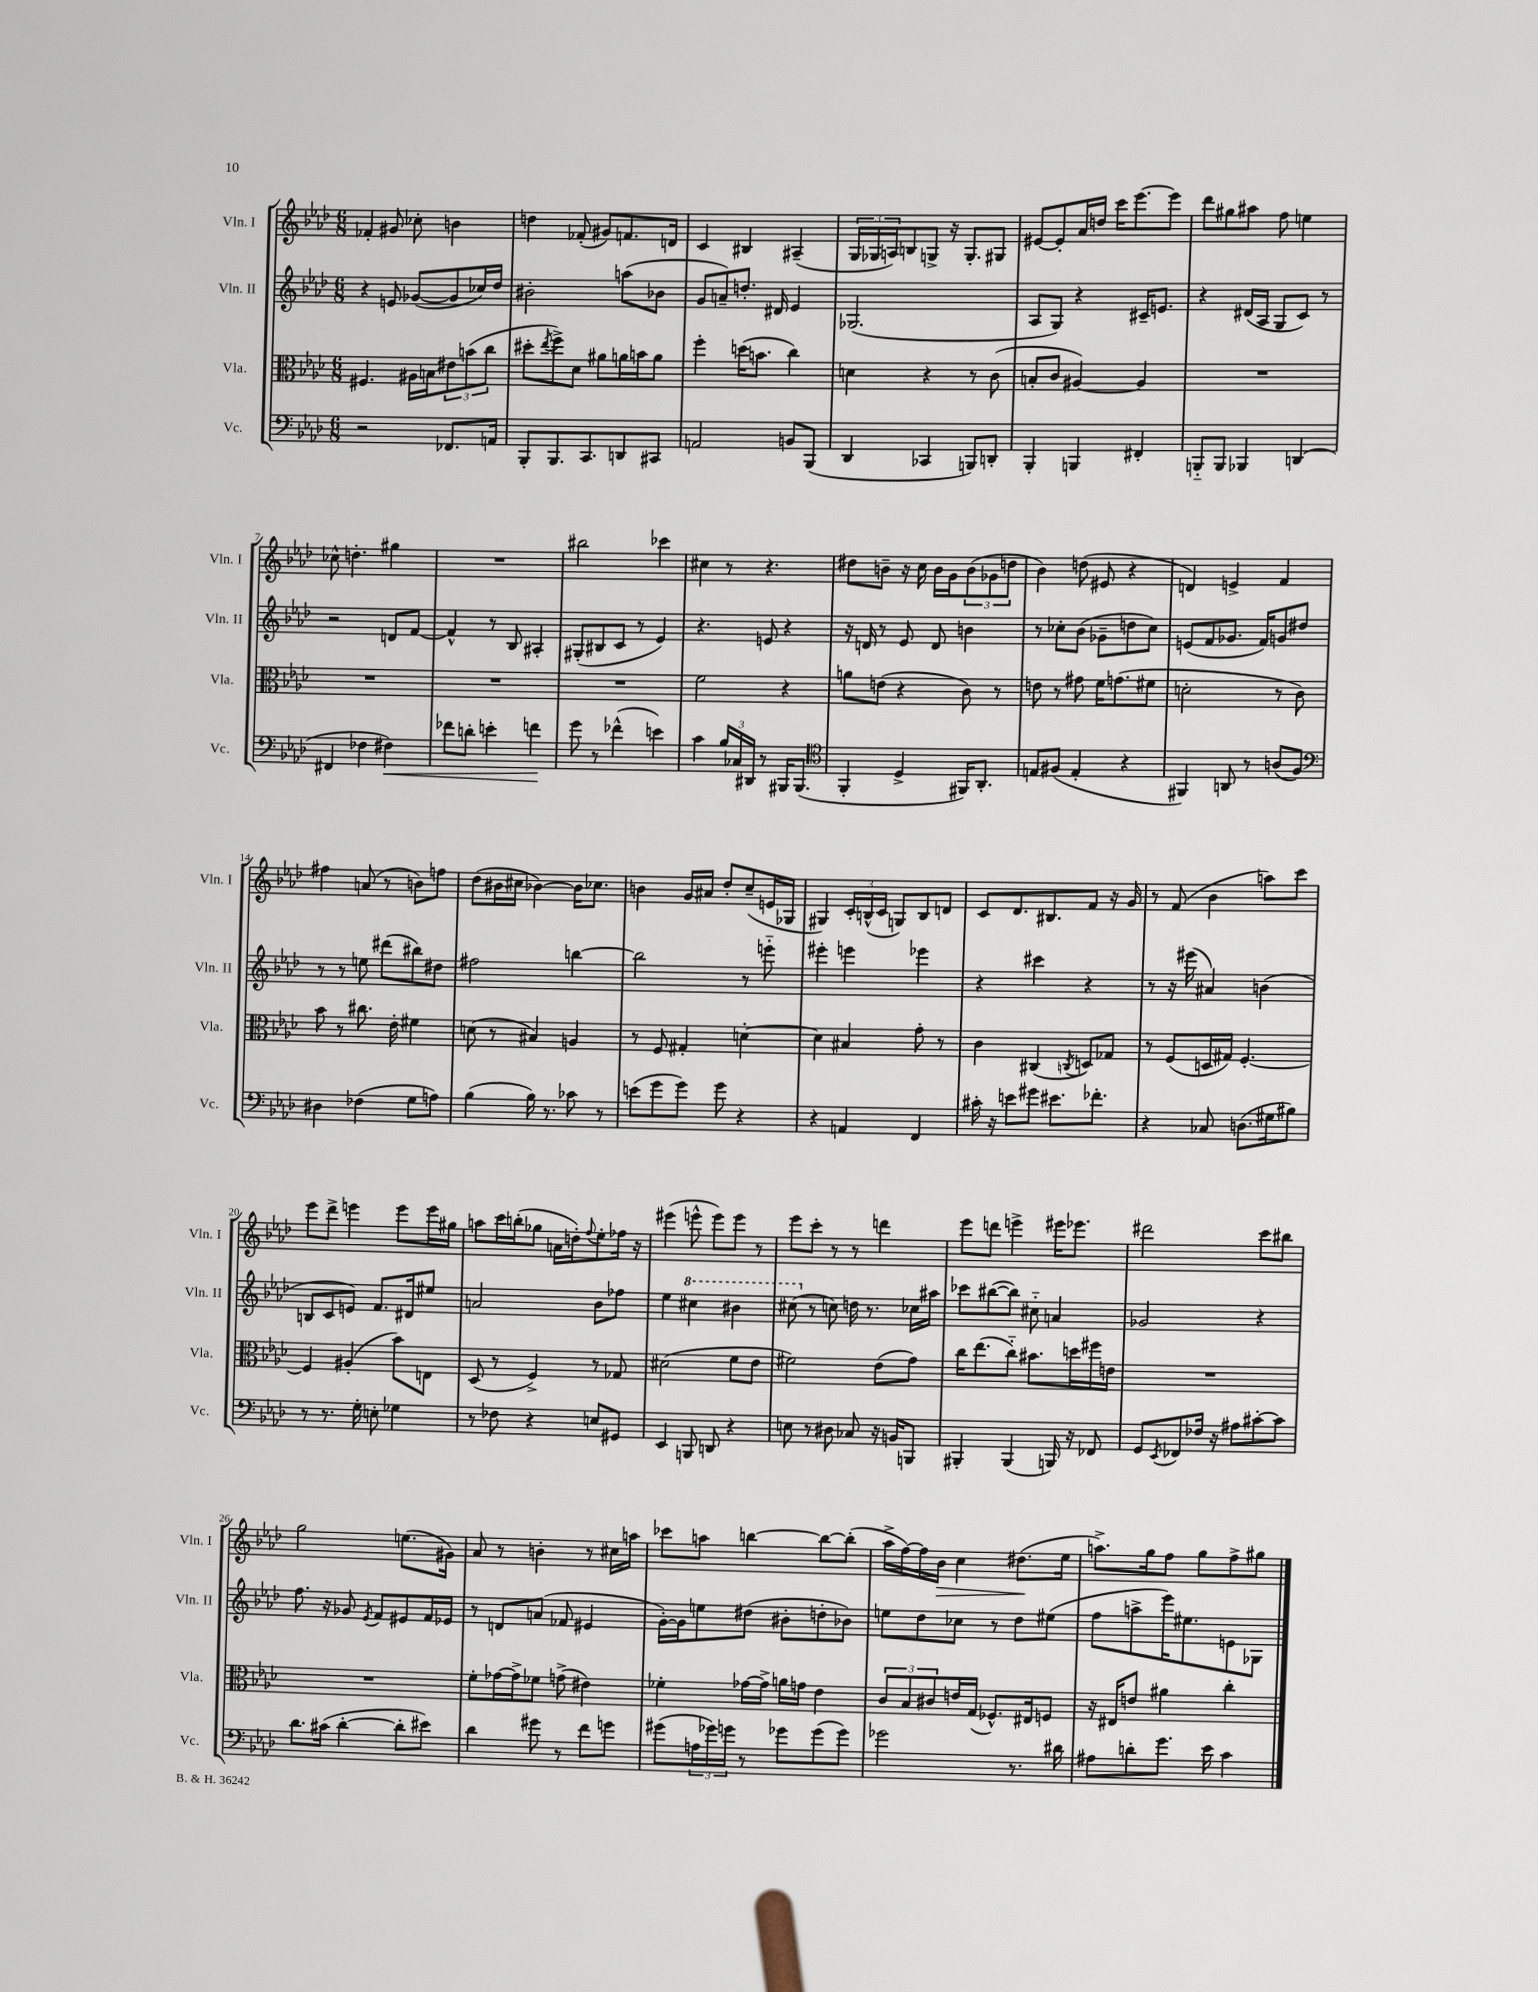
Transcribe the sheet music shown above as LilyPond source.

<<
\new StaffGroup <<
\new Staff = "s0" \with { instrumentName = "Vln. I" shortInstrumentName = "Vln. I" } {
    \clef treble \key aes \major \numericTimeSignature \time 6/8
    fes'4-. gis'8 ces''8-. b'4 |
    d''4 fes'8-.( gis'8) f'8. d'16 |
    c'4 bis4 ais4--( |
    \tuplet 3/2 { g16 ges16 a16) } b8 g8-> r16 g8.-. gis8 |
    eis'8~ eis'8-. aes'16 d''16 c'''16 ees'''8.~ ees'''8 |
    des'''8 gis''8 ais''8 f''8 e''4 |
    ces''8-^ d''4.-. gis''4 |
    R2. |
    bis''2 ces'''4 |
    cis''4 r8 r4. |
    dis''8 b'8-- r16 c''16 b'16 g'16 \tuplet 3/2 { b'8( ges'8 d''8 } |
    bes'4) d''8( eis'8 r4 |
    d'4) e'4-> f'4 |
    fis''4 a'8( r8 b'8) f''8 |
    des''8( bis'16 cis''16 bes'4~) bes'16 ces''8. |
    b'4 g'16 ais'16 des''8-. c''8--( e'16 ges16 |
    gis4) \tuplet 3/2 { c'16-. b16-^( c'16 } g8) b8 d'8 |
    c'8 des'8. bis8. f'8 r16 g'16 |
    r8 f'8( bes'4 a''8) c'''8 |
    ees'''8 des'''8-> e'''4 e'''8 e'''16 gis''16 |
    a''8 c'''16 b''16-.( ges''8 a'16 d''16-.) \appoggiatura { f''8 } ees''8-. fes''16 r16 |
    eis'''4( e'''8-^ e'''8) e'''8 r8 |
    ees'''8 c'''8-. r8 r8 d'''4 |
    ees'''8 d'''8 e'''4-> eis'''16 ees'''8. |
    dis'''2 c'''8 bis''8 |
    g''2 e''8.( gis'16) |
    aes'8 r8 b'4-. r8 cis''16 a''16 |
    ces'''8 a''8 b''4~ b''8~ b''8-.( |
    aes''16-> f''16~) f''16 bes'16\> c''4 dis''8.\!( ees''16 |
    a''8.->) g''16 f''8 g''8 f''8-> gis''8 \bar "|." |
}
\new Staff = "s1" \with { instrumentName = "Vln. II" shortInstrumentName = "Vln. II" } {
    \clef treble \key aes \major \numericTimeSignature \time 6/8
    r4 e'8 ges'8~( ges'8 ces''16) des''16 |
    bis'2-. a''8( bes'8 |
    g'8 a'8--) d''8.-. dis'16 ees'4 |
    ges2.( |
    aes8 g8) r4 cis'16-- e'8. |
    r4 dis'16( aes16 g8 c'8) r8 |
    r2 d'8 f'8~ |
    f'4-^ r8 bes8 ais4-. |
    gis8-.( bis8 c'8 r8 ees'4) |
    r4. e'8 r4 |
    r16 d'16 r8 ees'8 d'8 b'4 |
    r8 ces''8-. bes'8( ges'8-- d''8 ces''8) |
    e'8( f'8 ges'8. f'16) g'8 dis''8 |
    r8 r8 e''8 dis'''8( bis''8) dis''8 |
    fis''2 b''4~ |
    b''2 r8 e'''8-_ |
    eis'''4-. e'''4 ees'''4 |
    r4 cis'''4 r4 |
    r8 r16 eis'''16( ais'4) b'4( |
    b8 c'8 e'8) f'8. dis'16 eis''8 |
    a'2 bes'8 fes''8 |
    ees''4 \ottava #1 cis'''4 bis''4 |
    cis'''8( \ottava #0 r8 c''!8) d''16 r8. ces''16 ais''16 |
    ces'''8 bis''8~( bis''8) cis''8-_ a'4 |
    ges'2 r4 |
    f''8. r16 ges'8 \acciaccatura { ees'8 } f'8 eis'8 f'16 ees'16 |
    r8 d'8 a'8( fes'8 eis'4 |
    g'16~-.) g'16 e''8 dis''8( bis'8-. d''8-. bes'8) |
    e''8 des''8 ces''8 r8 des''8 eis''8( |
    f''8 a''8-> ees'''16) eis''8. e'8 ges8 \bar "|." |
}
\new Staff = "s2" \with { instrumentName = "Vla." shortInstrumentName = "Vla." } {
    \clef alto \key aes \major \numericTimeSignature \time 6/8
    fis4. ais16 b16 \tuplet 3/2 { eis'8 b'8( c''8 } |
    dis''8-. \acciaccatura { ees''8 } f''8->) des'8 ais'8 a'16 b'16 a'8 |
    f''4-. d''16( b'8. c''4) |
    d'4 r4 r8 c'8( |
    b8-. c'8 ais4~) ais4 |
    R2. |
    R2. |
    R2. |
    R2. |
    f'2 r4 |
    a'8 e'8( r4 c'8) r8 |
    e'8 r8 gis'8 f'16 g'8.( fis'8 |
    d'2-. r8 c'8) |
    bes'8 r8 cis''8. ees'16-. fis'4 |
    d'8( r8 bis4) a4 |
    r8 f8 gis4-. d'4~-. |
    d'4 bis4 g'8-. r8 |
    c'4 cis4( \acciaccatura { c8 } d8) ges8 |
    r8 f8( d16 gis16) f4.~-. |
    f4 ais4-.( bes'8) e8 |
    des8( r8 f4->) r8 ges8 |
    dis'2( f'8 ees'8 |
    fis'2) ees'8( g'8) |
    c''16 ees''8.( c''8-_) bis'8. d''16 fis''16 e'16 |
    R2. |
    R2. |
    f'8-. ges'16~ ges'16-> fes'8 g'8->( eis'4) |
    fes'4-. ges'16~ ges'16-> a'16 g'16 ees'4 |
    \tuplet 3/2 { c'8 bes8 cis'8 } e'16 g16( fes8.-^) eis16 f8 |
    r16 eis16 e'8 ais'4 c''4-. \bar "|." |
}
\new Staff = "s3" \with { instrumentName = "Vc." shortInstrumentName = "Vc." } {
    \clef bass \key aes \major \numericTimeSignature \time 6/8
    r2 fes,8. a,16 |
    bes,,8-. bes,,8. c,8. d,8 cis,8 |
    a,2 b,8 bes,,8( |
    des,4 ces,4 b,,8) d,8-. |
    bes,,4-. b,,4 fis,4-. |
    b,,8-_ b,,8 bes,,4 d,4( |
    fis,4 fes4 fis4\<) |
    fes'8 d'8-. e'4-. f'4\! |
    g'8 r8 fes'4-^( e'4) |
    c'4 \tuplet 3/2 { bes16 ces16 dis,16 } r8 bis,,16 bis,,8.( |
    \clef tenor f,4-. des4-> fis,16) aes,8.-. |
    e8 fis8( e4-. r4 |
    fis,4) a,8 r8 a8( f8) |
    \clef bass dis4 fes4( g8 a8) |
    bes4( bes16) r8. ces'8 r8 |
    e'8( g'8 g'8) g'8 r4 |
    r4 a,4 f,4 |
    cis'16-. r16 e'8 gis'8 eis'8. fes'8.-. |
    r4 ces8 d8.( gis16 bis8) |
    r8 r8. g16-. e8-. ges4 |
    r8 fes8 r4 e8 gis,8 |
    ees,4 b,,8 d,8 r4 |
    e8 r8 dis8 ces8 r16 b,16 b,,8 |
    bis,,4-. bis,,4( b,,16) r16 fes,8 |
    g,8 \acciaccatura { ees,8 } fes,8 fes16 r16 ais8 cis'8~-. cis'8 |
    des'8. cis'16( des'4~-. des'8-. eis'8) |
    des'4 gis'8 r8 f'8 g'8 |
    gis'8( \tuplet 3/2 { a16 ges'16) g'16 } r8 ges'8 ges'8( ges'8) |
    ges'2 r8. dis'16 |
    ais8 d'8-. g'8. ees'16 c'4 \bar "|." |
}
>>
>>
